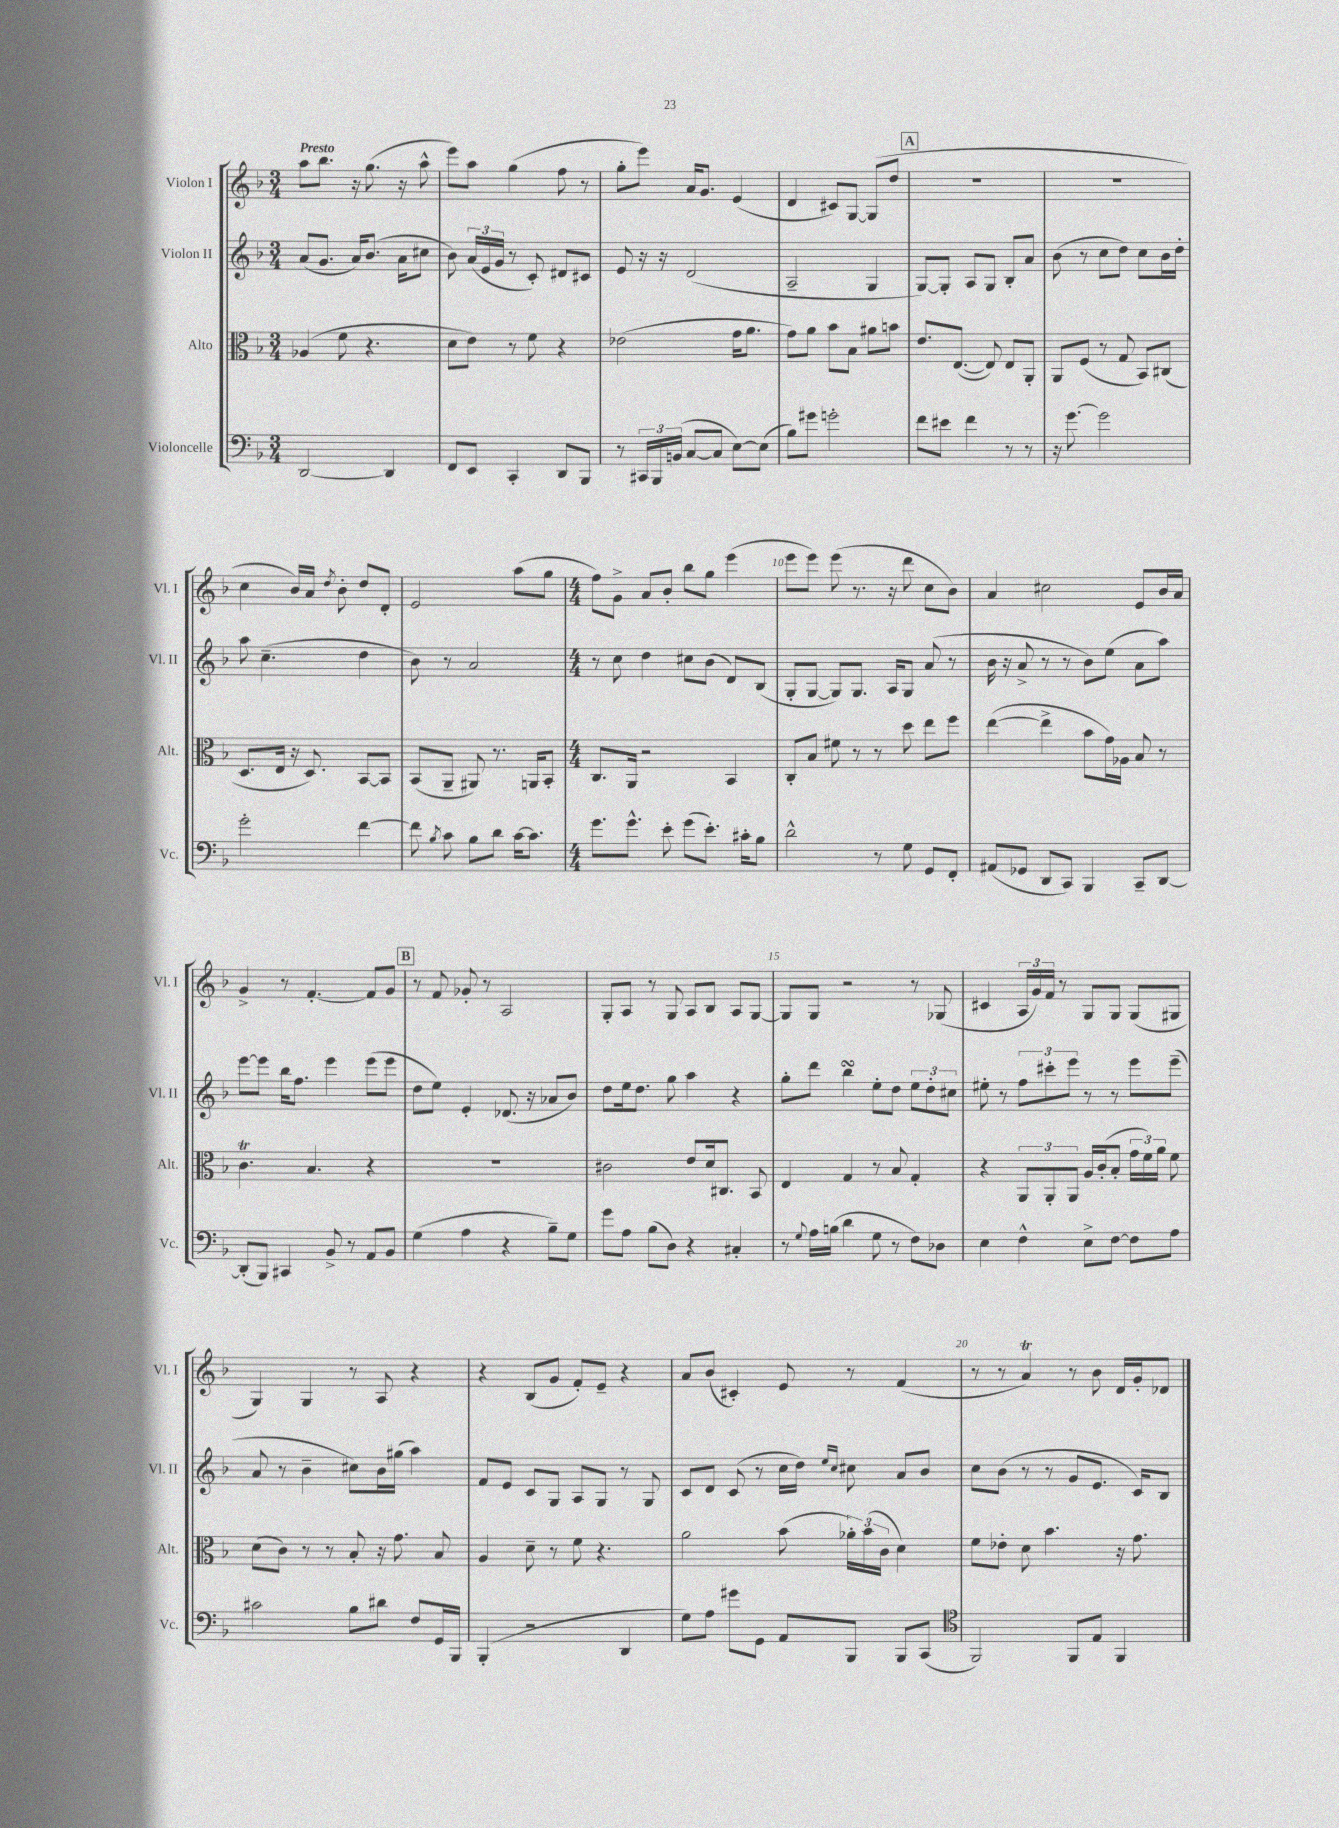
<<
\new StaffGroup <<
\new Staff = "s0" \with { instrumentName = "Violon I" shortInstrumentName = "Vl. I" } {
    \clef treble \key f \major \numericTimeSignature \time 3/4 \tempo "Presto"
    \autoBeamOff a''8[ bes''8.] r16 g''8.( r16 a''8-^ |
    e'''8[) a''8] g''4( f''8 r8 |
    g''8[-. e'''8]) a'16[ g'8.] e'4( |
    d'4 cis'8[) g8]~ g8[( d''8] |
    \mark \markup { \box "A" } R2. |
    R2. |
    c''4 bes'16[) a'16] \acciaccatura { d''8 } bes'8-. d''8[ d'8]-. |
    e'2 a''8[( g''8] |
    \numericTimeSignature \time 4/4 f''8[) g'8]-> a'8[ bes'8]-. bes''8[ g''8] e'''4( |
    e'''8[ e'''8]) e'''8( r8. r16 d'''8 c''8[ bes'8]) |
    a'4 cis''2 e'8[ bes'16 a'16] |
    g'4-> r8 f'4.~-. f'8[ g'8] |
    \mark \markup { \box "B" } r8 f'8 ges'8-. r8 a2 |
    g8[-. a8] r8 g8 a8[ bes8] a8[ g8]~ |
    g8[ g8] r2 r8 ges8( |
    cis'4 \tuplet 3/2 { a16[ g'16) f'16] } r8 g8[ g8] g8[( gis8] |
    g4) g4 r8 a8 r4 |
    r4 bes8[( g'8] f'8[-.) e'8]-- r4 |
    a'8[ bes'8]( cis'4-.) e'8 r8 f'4( |
    r8 r8 a'4\trill) r8 bes'8 d'16[ g'16-. des'8] \bar "|." |
}
\new Staff = "s1" \with { instrumentName = "Violon II" shortInstrumentName = "Vl. II" } {
    \clef treble \key f \major \numericTimeSignature \time 3/4
    \autoBeamOff a'8[( g'8.] a'16[) bes'8.]( a'16[ cis''8] |
    bes'8) \tuplet 3/2 { a'16[( e'16 g'16] } r8 c'8-.) dis'8[ cis'8] |
    e'8 r16 r16 d'2( |
    a2-- g4 |
    \mark \markup { \box "A" } g8[~) g8]-. a8[ g8] bes8[-. a'8] |
    bes'8( r8 c''8[ d''8]) c''8[ bes'16 d''16]-. |
    a''8 c''4.--( d''4 |
    bes'8) r8 a'2 |
    \numericTimeSignature \time 4/4 r8 c''8 d''4 cis''8[ bes'8]( d'8[) bes8]( |
    g8[-. g8]~ g8[) g8.] a16[ g8] a'8( r8 |
    bes'16 r16 a'8-> r8 r8 bes'8[) e''8]( a'8[ a''8]) |
    e'''8[~ e'''8] bes''16[ f''8.] e'''4 e'''8[( e'''8] |
    \mark \markup { \box "B" } d''8[ e''8]) e'4-. des'8.( r16 aes'8[ bes'8]) |
    d''8[ e''16 d''8.] g''8 a''4 r4 |
    g''8[-. d'''8] bes''4\turn e''8[-. d''8] \tuplet 3/2 { e''8[ d''8-. cis''8] } |
    eis''8-. r8 \tuplet 3/2 { f''8[ cis'''8-. e'''8] } r8 r8 e'''8[ e'''8]--( |
    a'8 r8 bes'4-- cis''8[) bes'16 gis''16]( a''4) |
    f'8[ e'8] c'8[ g8] a8[ g8] r8 g8 |
    c'8[ d'8] c'8( r8 c''16[ d''16]) \grace { e''16[ c''16] } cis''8 a'8[ bes'8] |
    c''8[ bes'8]( r8 r8 g'8[ e'8.] c'16[) bes8] \bar "|." |
}
\new Staff = "s2" \with { instrumentName = "Alto" shortInstrumentName = "Alt." } {
    \clef alto \key f \major \numericTimeSignature \time 3/4
    \autoBeamOff aes4( f'8 r4. |
    d'8[ e'8]) r8 f'8 r4 |
    ees'2( g'16[ a'8.] |
    g'8[) a'8] bes'8[ bes8] ais'8[ b'8] |
    \mark \markup { \box "A" } e'8.[ e8.]~( e8) e8[ a,8]-. |
    a,8[ f8]( r8 g8 bes,8[) cis8]( |
    d8.[ e16] r16 d8.) bes,8[~ bes,8] |
    bes,8[( a,8]-- ais,8) r8. a,16[ bes,8]-. |
    \numericTimeSignature \time 4/4 c8.[ a,16] r2 bes,4 |
    c8[-. bes8] fis'8 r8 r8 d''8 e''8[ f''8] |
    e''4~( e''4-> bes'8[ g'16) aes16] bes8 r8 |
    c'4.\trill bes4. r4 |
    \mark \markup { \box "B" } R1 |
    cis'2 e'8[ d'16 cis8.] bes,8 |
    e4 g4 r8 bes8 g4-. |
    r4 \tuplet 3/2 { a,8[ a,8-. a,8] } a16[ c'16-.( bes8]-. \tuplet 3/2 { g'16[ f'16) a'16] } f'8 |
    d'8[( c'8]) r8 r8 bes8-. r16 g'8. bes8 |
    a4 d'8-- r8 f'8 r4. |
    a'2 bes'8( \tuplet 3/2 { aes'16[-.) bes'16( c'16] } d'4) |
    f'8[ ees'8]-. d'8 bes'4. r16 g'8. \bar "|." |
}
\new Staff = "s3" \with { instrumentName = "Violoncelle" shortInstrumentName = "Vc." } {
    \clef bass \key f \major \numericTimeSignature \time 3/4
    \autoBeamOff d,2~ d,4 |
    f,8[ e,8] c,4-. d,8[ bes,,8] |
    r8 \tuplet 3/2 { cis,16[ bes,,16 b,16]( } c8[~ c8] e8[~) e8]( |
    bes8[) gis'8] g'2-. |
    \mark \markup { \box "A" } f'8[ eis'8] f'4 r8 r8 |
    r16 g'8.~ g'2 |
    g'2-. f'4~ |
    f'8 \acciaccatura { bes8 } c'8 bes8[ d'8] c'16[~ c'8.] |
    \numericTimeSignature \time 4/4 g'8.[ g'8.]-^ e'8-. g'8[( e'8.]-.) cis'16[-. bes8] |
    d'2-^ r8 g8 g,8[ f,8]-. |
    ais,8[( ges,8] d,8[ c,8]) bes,,4 c,8[-- d,8]~ |
    d,8[-.( bes,,8]) cis,4 bes,8-> r8 a,8[ bes,8] |
    \mark \markup { \box "B" } g4( a4 r4 bes8[--) g8] |
    g'8[ a8] bes8[( d8]) r4 cis4-. |
    r8 \appoggiatura { g8 } a16[ b16]( d'4 g8 r8 f8[) des8] |
    e4 f4-^ e8[-> f8]~ f8[ a8] |
    cis'2 bes8[ dis'8] f8[ g,16 bes,,16] |
    bes,,4-.( r2 d,4 |
    g8[) a8] gis'8[ g,8] a,8[ bes,,8] bes,,8[ c,8]( |
    \clef tenor f,2) f,8[ e8] f,4 \bar "|." |
}
>>
>>
\layout { \context { \Score \override BarNumber.break-visibility = ##(#f #t #t) barNumberVisibility = #(every-nth-bar-number-visible 5) } }
